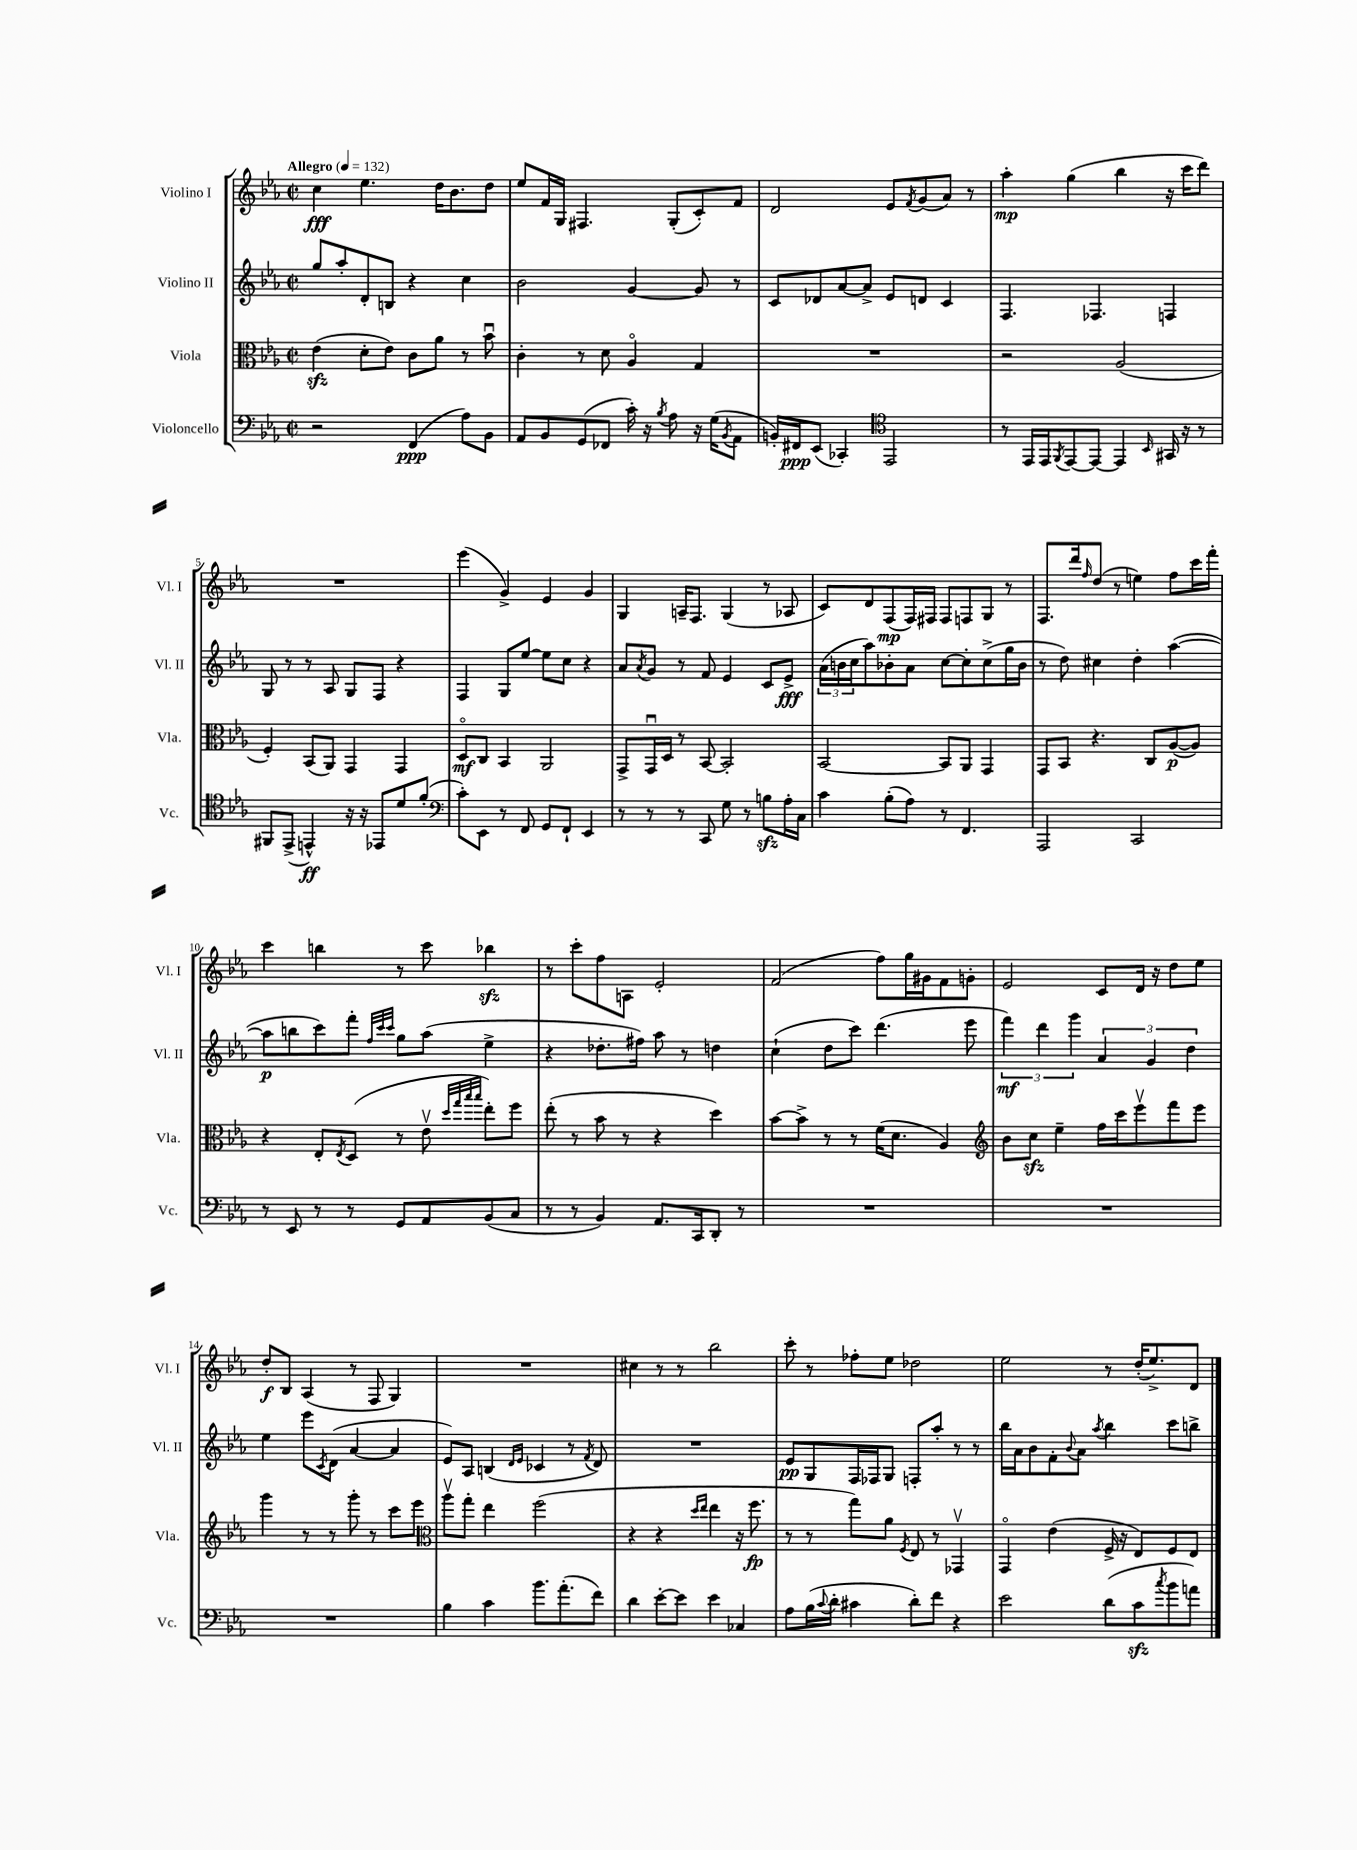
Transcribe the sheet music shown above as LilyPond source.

<<
\new StaffGroup <<
\new Staff = "s0" \with { instrumentName = "Violino I" shortInstrumentName = "Vl. I" } {
    \clef treble \key ees \major \defaultTimeSignature \time 2/2 \tempo "Allegro" 4 = 132
    c''4\fff ees''4. d''16 bes'8. d''8 |
    ees''8 f'16 g16 fis4. g8-.( c'8-.) f'8 |
    d'2 ees'8 \acciaccatura { f'8 } g'8( aes'8) r8 |
    aes''4-.\mp g''4( bes''4 r16 c'''16 d'''8) |
    R1 |
    ees'''4( g'4->) ees'4 g'4 |
    g4 a16-- f8. g4( r8 aes8 |
    c'8) d'8 f8\mp( f16) fis16 fis8 f8 g8 r8 |
    f8. d'''16 \grace { f''16 } d''8( r8 e''4) f''8 c'''16 f'''16-. |
    c'''4 b''4 r8 c'''8 bes''4\sfz |
    r8 c'''8-. f''8 a8 ees'2-. |
    f'2( f''8) g''16 gis'16 f'8 g'8-. |
    ees'2 c'8 d'16 r16 d''8 ees''8 |
    d''8-.\f bes8 aes4( r8 f8 g4) |
    R1 |
    cis''4 r8 r8 bes''2 |
    c'''8-. r8 fes''8-. ees''8 des''2 |
    ees''2 r8 d''16-.( ees''8.->) d'8 \bar "|." |
}
\new Staff = "s1" \with { instrumentName = "Violino II" shortInstrumentName = "Vl. II" } {
    \clef treble \key ees \major \defaultTimeSignature \time 2/2
    g''8 aes''8-. d'8-. b8 r4 c''4 |
    bes'2 g'4~ g'8 r8 |
    c'8 des'8 aes'8~ aes'8-> ees'8 d'8 c'4 |
    f4. fes4. f4 |
    g8 r8 r8 aes8 g8 f8 r4 |
    f4 g8 ees''8~ ees''8 c''8 r4 |
    aes'8 \acciaccatura { aes'8 } g'8 r8 f'8 ees'4 c'8 ees'8->\fff |
    \tuplet 3/2 { aes'16( b'16 c''16 } aes''8) bes'8-. aes'8 c''8~ c''8-. c''8->( g''16 bes'16 |
    r8 d''8) cis''4 d''4-. aes''4~( |
    aes''8\p b''8 c'''8) f'''8-. \grace { f''32 c'''32 c'''32 } g''8 aes''8( ees''4-> |
    r4 des''8.-. fis''16) aes''8 r8 d''4 |
    c''4-!( d''8 c'''8) d'''4.( ees'''8 |
    \tuplet 3/2 { f'''4\mf) d'''4 g'''4 } \tuplet 3/2 { aes'4 g'4 d''4 } |
    ees''4 ees'''8 \acciaccatura { c'8 } d'8( aes'4~ aes'4 |
    ees'8) aes8 b4( \grace { d'16 ees'16 } ces'4 r8 \acciaccatura { f'8 } d'8) |
    R1 |
    ees'8\pp g8 f16 fes16 g8 f8-. aes''8-. r8 r8 |
    bes''16 aes'16 bes'8 f'8-. \appoggiatura { bes'8 } aes'8 \acciaccatura { aes''8 } bes''4 c'''8 b''8-> \bar "|." |
}
\new Staff = "s2" \with { instrumentName = "Viola" shortInstrumentName = "Vla." } {
    \clef alto \key ees \major \defaultTimeSignature \time 2/2
    ees'4\sfz( d'8-. ees'8) c'8 aes'8 r8 bes'8\downbow |
    c'4-. r8 d'8 aes4\flageolet g4 |
    R1 |
    r2 aes2( |
    f4-.) bes,8( aes,8) g,4 g,4 |
    d8\flageolet\mf c8 bes,4 aes,2 |
    g,8-> g,16\downbow d16 r8 bes,8~ bes,2-. |
    bes,2~ bes,8 aes,8 g,4 |
    g,8 bes,8 r4. c8 aes8~\p( aes8) |
    r4 ees8-. \acciaccatura { ees8 } d8( r8 ees'8\upbow \grace { d''32 g''32 bes''32 bes''32 } ees''8-.) f''8 |
    ees''8-.( r8 bes'8 r8 r4 d''4) |
    bes'8~ bes'8-> r8 r8 f'16( d'8. aes4) |
    \clef treble bes'8 c''8\sfz ees''4-- f''16 c'''16 ees'''8\upbow f'''8 ees'''8 |
    g'''4 r8 r8 g'''8-. r8 c'''8 ees'''8 |
    \clef alto aes''8\upbow g''8-. ees''4 f''2( |
    r4 r4 \grace { d''16 ees''16 } ees''4 r16 f''8.\fp |
    r8 r8 g''8) aes'8 \acciaccatura { f8 } ees8 r8 ges,4\upbow |
    g,4\flageolet ees'4( f16-> r16 ees8) f8 ees8 \bar "|." |
}
\new Staff = "s3" \with { instrumentName = "Violoncello" shortInstrumentName = "Vc." } {
    \clef bass \key ees \major \defaultTimeSignature \time 2/2
    r2 f,4\ppp( aes8) bes,8 |
    aes,8 bes,8 g,8( fes,8 c'16-.) r16 \acciaccatura { bes8 } aes8 r16 g16( \acciaccatura { bes,8 } aes,8 |
    b,16-.) fis,16\ppp ees,8( ces,4-.) \clef tenor ees,2 |
    r8 ees,16 ees,16 \acciaccatura { f,8 } ees,8~ ees,8~ ees,4 \grace { bes,16 } gis,16 r16 r8 |
    fis,8 ees,8->( e,4-^\ff) r16 r16 ees,8 d'8 f'8-.( |
    \clef bass c'8-.) ees,8 r8 f,8 g,8 f,8-! ees,4 |
    r8 r8 r8 c,8 g8 r8 b8\sfz aes16-. c16 |
    c'4 bes8-.( aes8) r8 f,4. |
    aes,,2 c,2 |
    r8 ees,8 r8 r8 g,8 aes,8 bes,8( c8 |
    r8 r8 bes,4) aes,8. c,16 d,8-. r8 |
    R1 |
    R1 |
    R1 |
    bes4 c'4 bes'8. aes'8.-.( f'8) |
    d'4 ees'8~-. ees'8 ees'4 ces4 |
    aes8 bes16( \appoggiatura { c'8 } d'16-. cis'4 d'8-.) f'8 r4 |
    ees'2 d'8( c'8\sfz \acciaccatura { c''8 } bes'8 a'8) \bar "|." |
}
>>
>>
